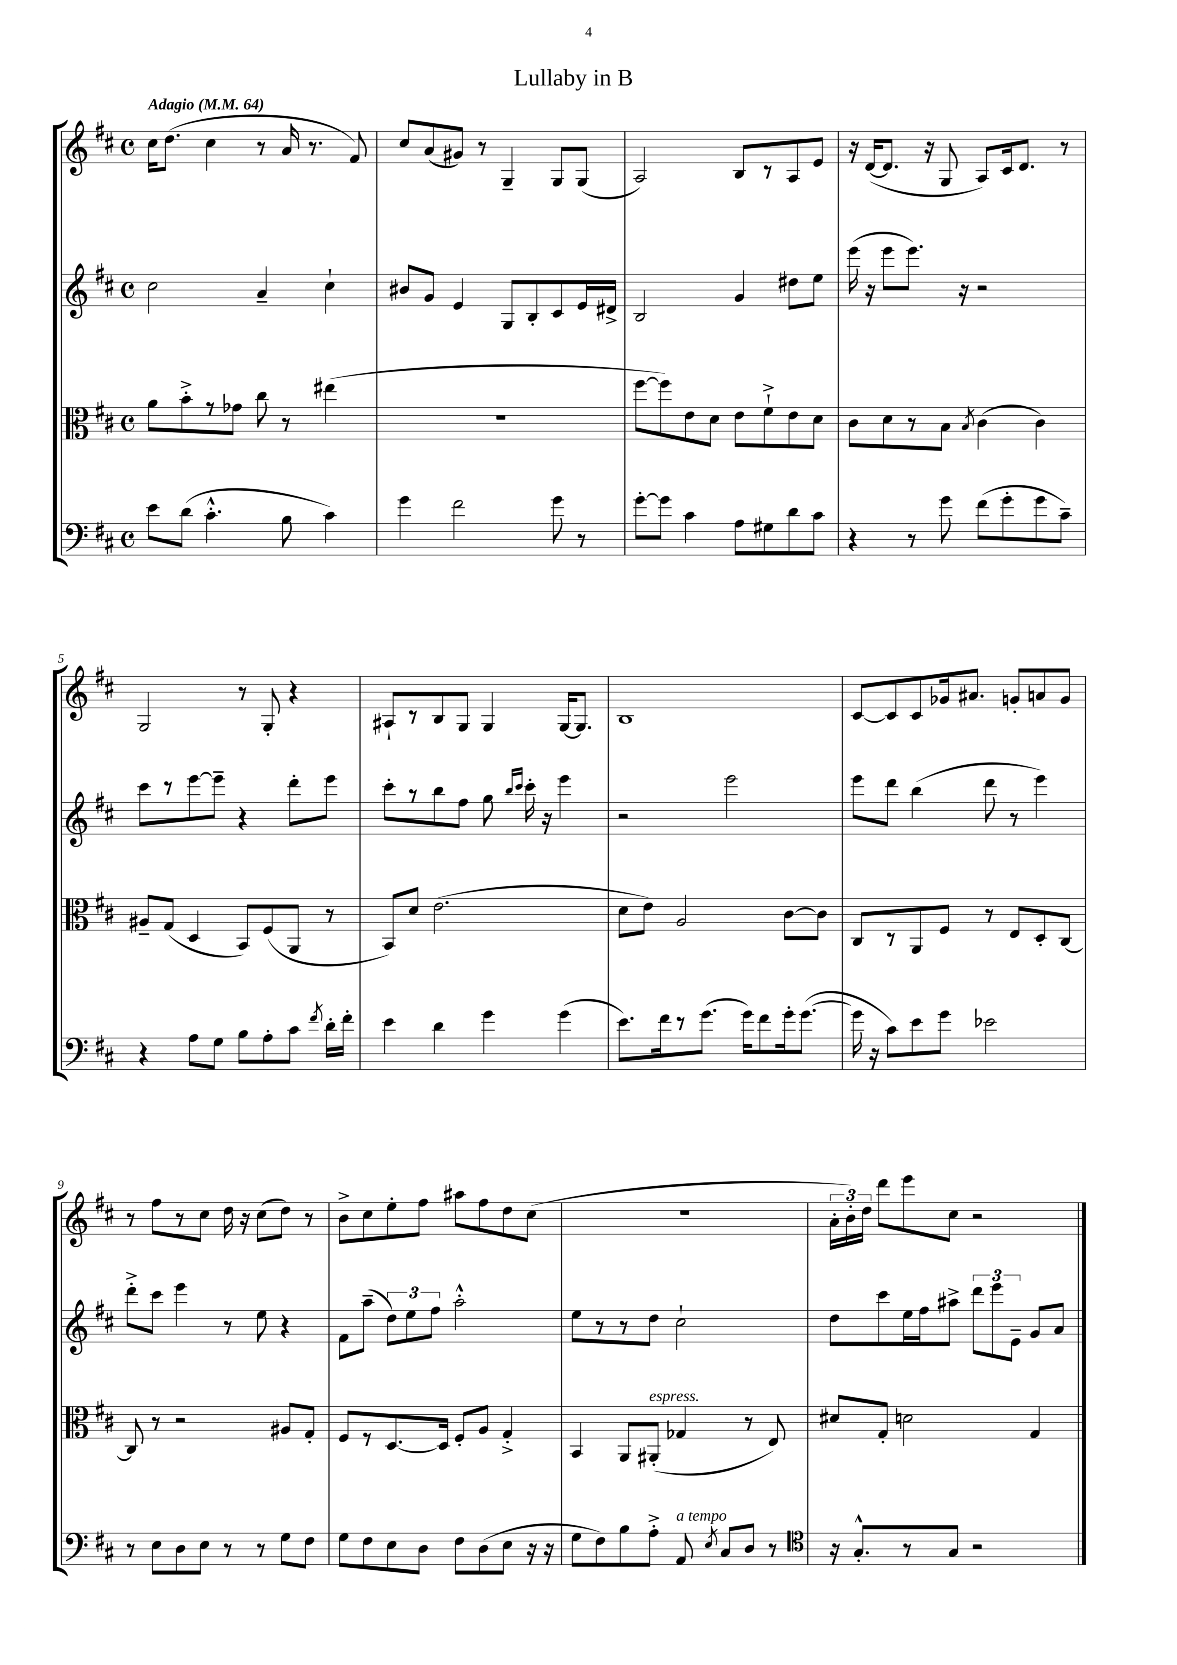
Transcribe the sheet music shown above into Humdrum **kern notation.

**kern	**kern	**kern	**kern
*staff4	*staff3	*staff2	*staff1
*clefF4	*clefC3	*clefG2	*clefG2
*k[f#c#]	*k[f#c#]	*k[f#c#]	*k[f#c#]
*M4/4	*M4/4	*M4/4	*M4/4
*met(c)	*met(c)	*met(c)	*met(c)
*MM64	*MM64	*MM64	*MM64
8e	8a	2cc#	16cc#
.	.	.	(8.dd
(8d	8b'^	.	.
4.c#'^^	8r	.	4cc#
.	8g-	.	.
.	8cc#	4a~	8r
8B	8r	.	16a
.	.	.	8.r
4c#)	(4ee#	4cc#`	.
.	.	.	8f#)
=	=	=	=
4g	1r	8b#	8cc#
.	.	8g	(8a
2f#	.	4e	8g#)
.	.	.	8r
.	.	8G	4G~
.	.	8B'	.
8g	.	8c#	8G
8r	.	16e	(8G
.	.	16d#^	.
=	=	=	=
[8g'	[8ff#	2B	2A)
8g]	8ff#])	.	.
4c#	8e	.	.
.	8d	.	.
8A	8e	4g	8B
8G#	8f#`^	.	8r
8d	8e	8dd#	8A
8c#	8d	8ee	8e
=	=	=	=
4r	8c#	(16eee	16r
.	.	16r	([16d
.	8d	8eee	8.d]
8r	8r	8.eee)	.
.	.	.	16r
8g	8B	.	8G
.	.	16r	.
.	8qB	.	.
(8f#	(4c#	2r	8A)
8g'	.	.	16c#
.	.	.	8.d
8g	4c#)	.	.
8c#~)	.	.	8r
=	=	=	=
4r	8A#~	8ccc#	2G
.	(8G	8r	.
8A	4D	[8eee	.
8G	.	8eee~]	.
8B	8BB)	4r	8r
8A'	(8F#	.	8G'
8c#	8AA	8ddd'	4r
8qf#	.	.	.
16d'	8r	8eee	.
16f#'	.	.	.
=	=	=	=
4e	8BB)	8ccc#'	8A#`
.	8d	8r	8r
4d	(2.e	8bb	8B
.	.	8ff#	8G
4g	.	8gg	4G
.	.	16qqbb	.
.	.	16qqccc#	.
.	.	16ccc#'	.
.	.	16r	.
(4g	.	4eee	[16G
.	.	.	8.G]
=	=	=	=
8.e)	8d	2r	1B
.	8e)	.	.
16f#	.	.	.
8r	2A	.	.
(8.g	.	.	.
.	.	2eee	.
16g)	.	.	.
8f#	.	.	.
16g'	[8c#	.	.
([8.g	.	.	.
.	8c#]	.	.
=	=	=	=
16g]	8C#	8eee	[8c#
16r	.	.	.
8c#)	8r	8ddd	8c#]
8e	8AA	(4bb	8c#
8g	8F#	.	16g-
.	.	.	8.a#
2e-	8r	8ddd	.
.	8E	8r	8g'
.	8D'	4eee)	8a
.	[8C#	.	8g
=	=	=	=
8r	8C#]	8ddd'^	8r
8E	8r	8ccc#	8ff#
8D	2r	4eee	8r
8E	.	.	8cc#
8r	.	8r	16dd
.	.	.	16r
8r	.	8ee	(8cc#
8G	8A#	4r	8dd)
8F#	8G'	.	8r
=	=	=	=
8G	8F#	8f#	8b^
8F#	8r	(8aa~	8cc#
8E	[8.D	12dd)	8ee'
.	.	12ee	.
8D	.	.	8ff#
.	.	12ff#	.
.	16D]	.	.
8F#	8F#'	2aa'^^	8aa#
(8D	8A	.	8ff#
8E	4G'^	.	8dd
16r	.	.	(8cc#
16r	.	.	.
=	=	=	=
8G	4BB	8ee	1r
8F#)	.	8r	.
8B	8AA	8r	.
8A'^	(8AA#'	8dd	.
8AA	4G-	2cc#`	.
8qE	.	.	.
8C#	.	.	.
8D	8r	.	.
8r	8E)	.	.
=	=	=	=
*clefC4	*	*	*
16r	8d#	8dd	24a'
.	.	.	24b')
8.G'^^	.	.	.
.	.	.	24dd
.	8G'	8ccc#	8ddd
8r	2d	16ee	8eee
.	.	16ff#	.
8G	.	8aa#^	8cc#
2r	.	12ddd	2r
.	.	12eee	.
.	.	12e~	.
.	4G	8g	.
.	.	8a	.
==	==	==	==
*-	*-	*-	*-
